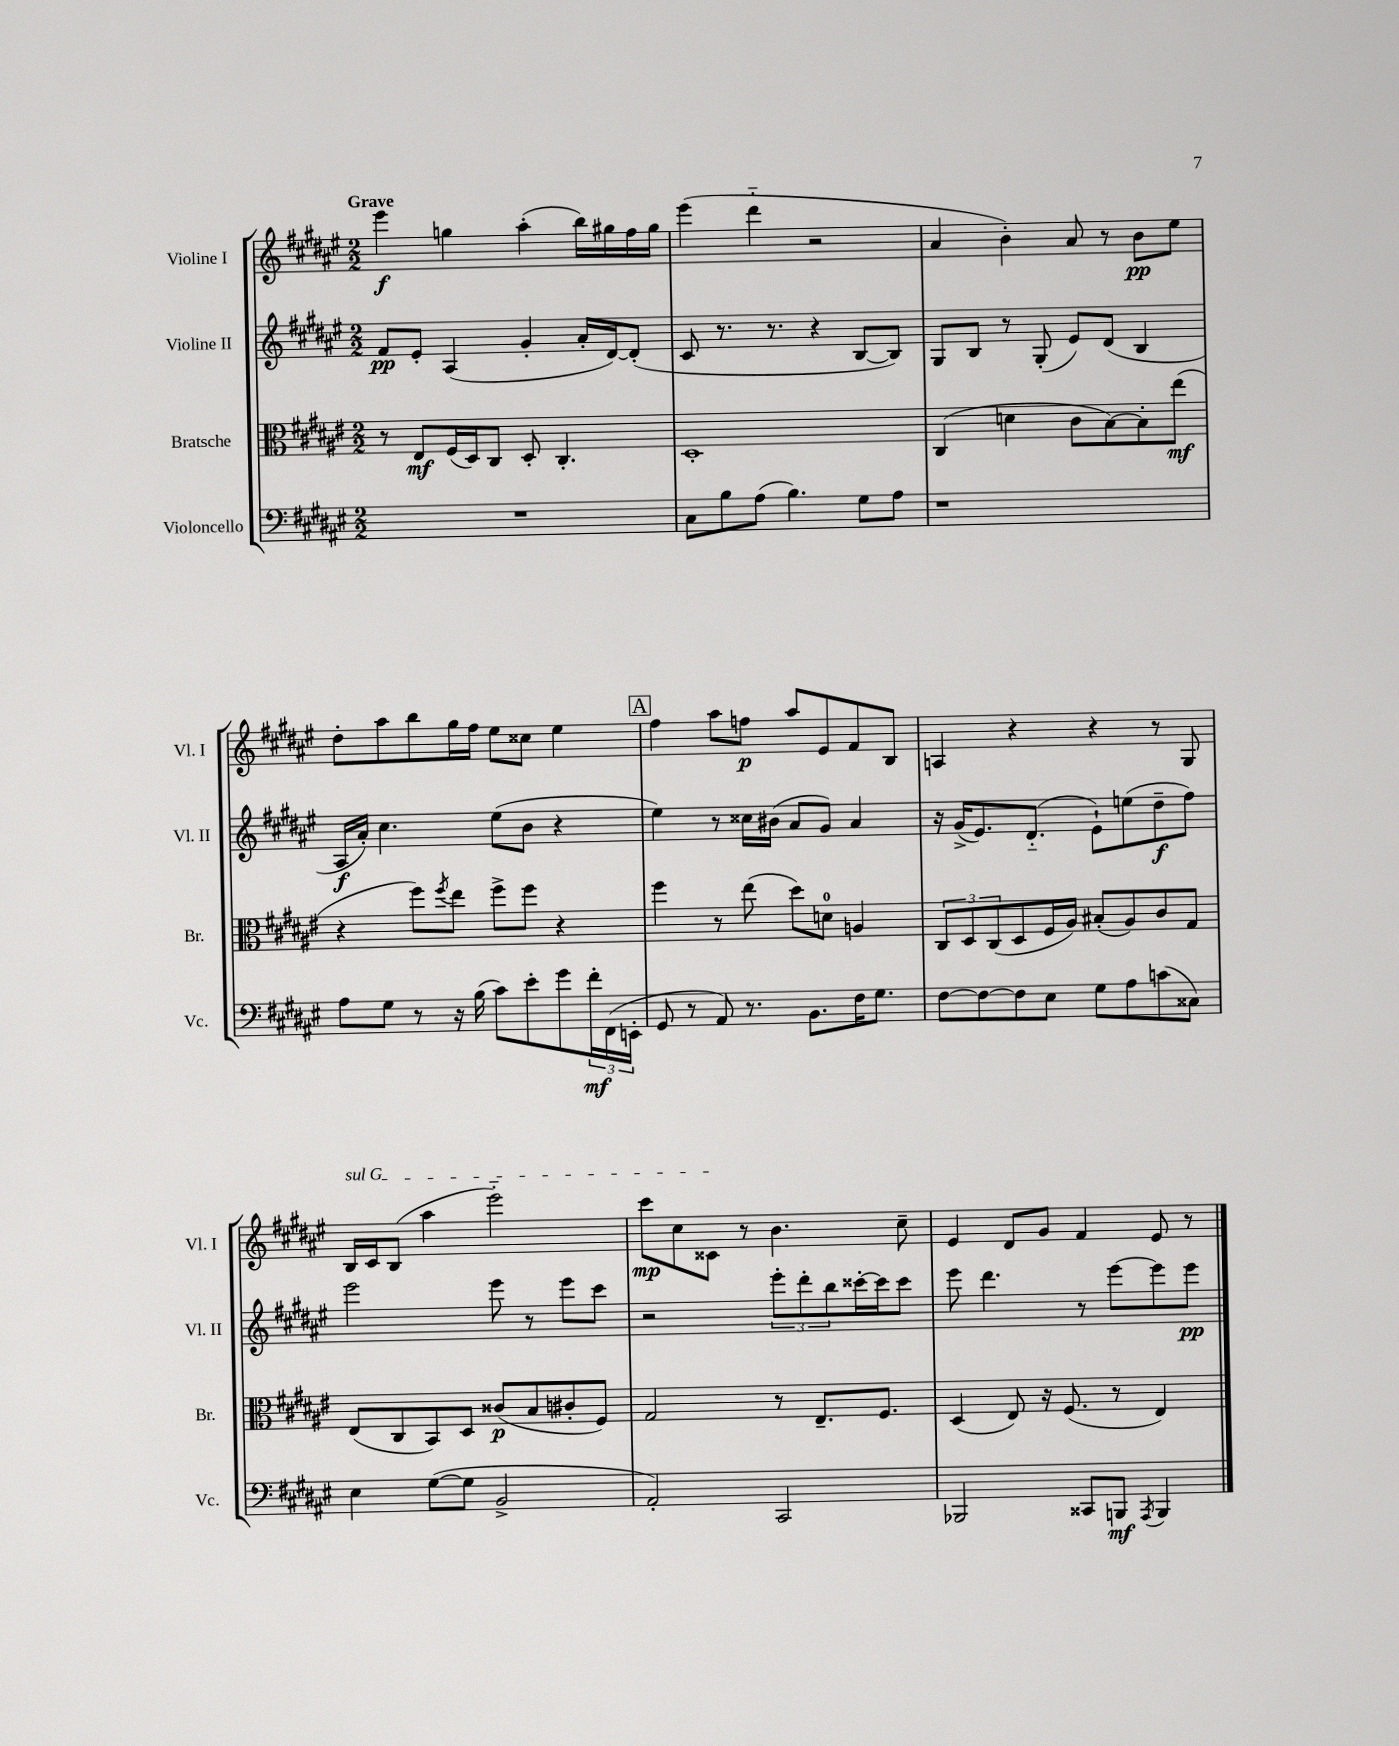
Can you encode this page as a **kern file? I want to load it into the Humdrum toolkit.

**kern	**dynam	**kern	**dynam	**kern	**dynam	**kern	**dynam
*part4	*part4	*part3	*part3	*part2	*part2	*part1	*part1
*staff4	*staff4	*staff3	*staff3	*staff2	*staff2	*staff1	*staff1
*I"Violoncello	*	*I"Bratsche	*	*I"Violine II	*	*I"Violine I	*
*I'Vc.	*	*I'Br.	*	*I'Vl. II	*	*I'Vl. I	*
*clefF4	*	*clefC3	*	*clefG2	*	*clefG2	*
*k[f#c#g#d#a#e#]	*	*k[f#c#g#d#a#e#]	*	*k[f#c#g#d#a#e#]	*	*k[f#c#g#d#a#e#]	*
*M2/2	*	*M2/2	*	*M2/2	*	*M2/2	*
=1	=1	=1	=1	=1	=1	=1	=1
!	!	!	!	!	!	!LO:TX:a:B:t=Grave	!
1r	.	8r	.	8f#/L	pp	4eee#\	f
.	.	8E#/L	mf	8e#'/J	.	.	.
.	.	(16F#/L	.	(4A#/	.	4ggn\	.
.	.	16D#/J)	.	.	.	.	.
.	.	8C#/J	.	.	.	.	.
.	.	8D#'/	.	4g#'/	.	(4aa#'\	.
.	.	4.C#'/	.	.	.	.	.
.	.	.	.	16a#'/LL	.	16bb\LL)	.
.	.	.	.	[16d#/J)	.	16gg#X\	.
.	.	.	.	(8d#'/J]	.	16ff#\	.
.	.	.	.	.	.	16gg#\JJ	.
=2	=2	=2	=2	=2	=2	=2	=2
8C#\L	.	1D#'	.	8c#/	.	(4eee#\	.
8B\	.	.	.	8.r	.	.	.
(8A#\J	.	.	.	.	.	4ddd#\	.
.	.	.	.	8.r	.	.	.
4.B\)	.	.	.	.	.	.	.
.	.	.	.	4r	.	2r	.
8G#\L	.	.	.	[8B/L	.	.	.
8A#\J	.	.	.	8B/J])	.	.	.
=3	=3	=3	=3	=3	=3	=3	=3
1r	.	(4C#/	.	8G#/L	.	4a#/	.
.	.	.	.	8B/J	.	.	.
.	.	4dn\	.	8r	.	4b'\)	.
.	.	.	.	(8G#'/	.	.	.
.	.	8c#\L	.	8e#/L)	.	8a#/	.
.	.	[8B\)	.	(8d#/J	.	8r	.
.	.	8B'\]	.	4B/	.	8b\L	pp
.	.	(8ee#\J	mf	.	.	8ee#\J	.
!!LO:LB:g=z
=4	=4	=4	=4	=4	=4	=4	=4
8A#\L	.	4r	.	16A#/LL	f	8dd#'\L	.
.	.	.	.	16a#'/JJ)	.	.	.
8G#\J	.	.	.	4.cc#\	.	8aa#\	.
8r	.	8ff#\L)	.	.	.	8bb\	.
.	.	8qff#/	.	.	.	.	.
16r	.	8ee#\J	.	.	.	16gg#\L	.
(16B\	.	.	.	.	.	16ff#\JJ	.
8c#\L)	.	8ff#^\L	.	(8ee#\L	.	8ee#\L	.
8e#'\	.	8ff#\J	.	8b\J	.	8cc##X\J	.
8g#\	.	4r	.	4r	.	4ee#\	.
24f#'\L	mf	.	.	.	.	.	.
(24FF#\	.	.	.	.	.	.	.
24EEn'\JJ	.	.	.	.	.	.	.
!!LO:REH:place=s1:t=A
=5	=5	=5	=5	=5	=5	=5	=5
8GG#/	.	4ff#\	.	4ee#\)	.	4ff#\	.
8r	.	.	.	.	.	.	.
8AA#/)	.	8r	.	8r	.	8aa#\L	.
8.r	.	(8ee#\	.	16cc##X\LL	.	8ffn\J	p
.	.	.	.	(16b#X\JJ	.	.	.
.	.	8dd#\L)	.	8a#/L	.	8aa#/L	.
8.BB\L	.	.	.	.	.	.	.
.	.	8dn\J	.	8g#/J)	.	8e#/	.
16F#\K	.	4An/	.	4a#/	.	8f#/	.
8.G#\J	.	.	.	.	.	.	.
.	.	.	.	.	.	8B/J	.
=6	=6	=6	=6	=6	=6	=6	=6
[8F#\L	.	12C#/L	.	16r	.	4An/	.
.	.	.	.	(16g#^/KL	.	.	.
.	.	12D#/	.	.	.	.	.
8F#\_	.	.	.	8.e#/)	.	.	.
.	.	(12C#/	.	.	.	.	.
8F#\]	.	8D#/	.	.	.	4r	.
.	.	.	.	(8.d#/J	.	.	.
8E#\J	.	16F#/L	.	.	.	.	.
.	.	16A#/JJ)	.	.	.	.	.
8G#\L	.	(8B#X'/L	.	8e#`\L)	.	4r	.
8A#\	.	8A#/)	.	(8een\	.	.	.
(8cn\	.	8c#/	.	8dd#~\	f	8r	.
8C##X\J)	.	8G#/J	.	8ff#\J)	.	8G#/	.
!!LO:LB:g=z
=7	=7	=7	=7	=7	=7	=7	=7
!	!	!	!	!	!	!LO:TX:a:i:t=sul G	!
4E#\	.	(8E#/L	.	2eee#\	.	16B/LL	.
.	.	.	.	.	.	16c#/J	.
.	.	8C#/	.	.	.	(8B/J	.
([8G#\L	.	8BB/)	.	.	.	4aa#\	.
8G#\J]	.	8D#/J	.	.	.	.	.
2BB^/	.	(8c##X/L	p	8eee#\	.	2eee#\)	.
.	.	8B/	.	8r	.	.	.
.	.	8c#X'/	.	8eee#\L	.	.	.
.	.	8F#/J)	.	8ccc#\J	.	.	.
=8	=8	=8	=8	=8	=8	=8	=8
2AA#'/)	.	2G#/	.	2r	.	8ccc#\L	mp
.	.	.	.	.	.	8cc#\	.
.	.	.	.	.	.	8c##X\J	.
.	.	.	.	.	.	8r	.
2CC#/	.	8r	.	12eee#'\L	.	4.b\	.
.	.	.	.	12ddd#'\	.	.	.
.	.	8.E#~/L	.	.	.	.	.
.	.	.	.	12bb\	.	.	.
.	.	.	.	[16ccc##X'\L	.	.	.
.	.	8.F#/J	.	16ccc##\J]	.	.	.
.	.	.	.	8ccc##\J	.	8cc#~\	.
=9	=9	=9	=9	=9	=9	=9	=9
2BBB-X/	.	(4D#/	.	8eee#\	.	4e#/	.
.	.	.	.	4.ddd#\	.	.	.
.	.	8E#/)	.	.	.	8d#/L	.
.	.	16r	.	.	.	8g#/J	.
.	.	(8.F#/	.	.	.	.	.
8CC##X/L	.	.	.	8r	.	4f#/	.
8BBBn/J	mf	8r	.	[8eee#\L	.	.	.
8qAAA#/	.	.	.	.	.	.	.
4BBB/	.	4E#/)	.	8eee#\]	.	8e#/	.
.	.	.	.	8eee#\J	pp	8r	.
==	==	==	==	==	==	==	==
*-	*-	*-	*-	*-	*-	*-	*-
